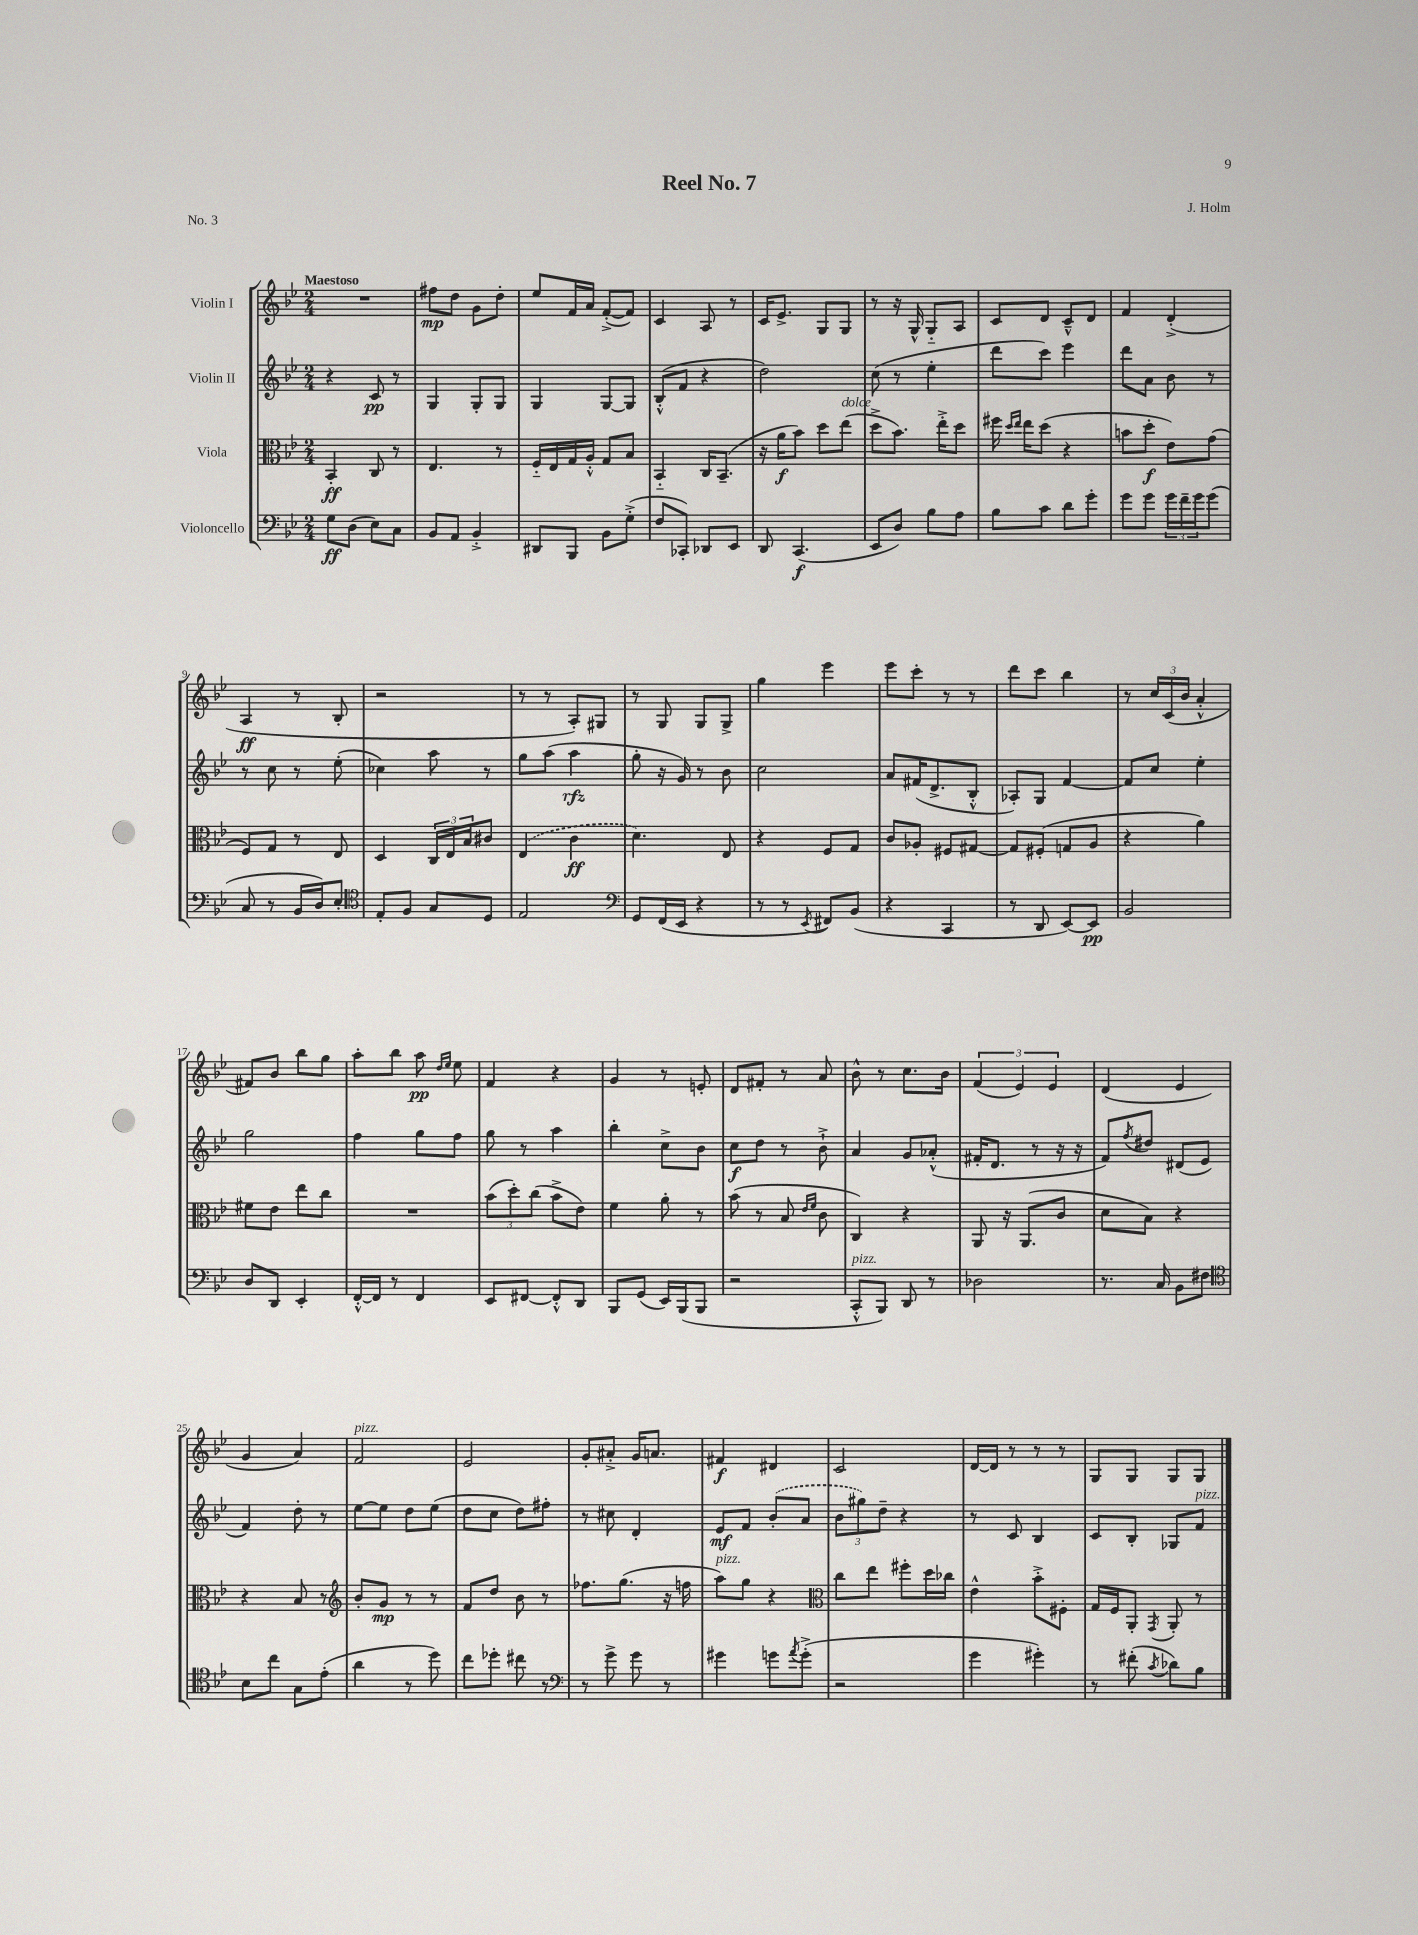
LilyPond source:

\header { title = "Reel No. 7" composer = "J. Holm" piece = "No. 3" }
<<
\new StaffGroup <<
\new Staff = "s0" \with { instrumentName = "Violin I" } {
    \clef treble \key bes \major \numericTimeSignature \time 2/4 \tempo "Maestoso"
    R2 |
    fis''8\mp d''8 g'8 d''8-. |
    ees''8 f'16 a'16 f'8~-.->( f'8) |
    c'4 a8 r8 |
    c'16 ees'8.-> g8 g8 |
    r8 r16 g16-^ g8-_ a8 |
    c'8 d'8 c'8---^ d'8 |
    f'4 d'4-.->( |
    a4\ff r8 bes8-. |
    r2 |
    r8 r8 a8-.) gis8 |
    r8 g8 g8 g8-> |
    g''4 ees'''4 |
    ees'''8 c'''8-. r8 r8 |
    d'''8 c'''8 bes''4 |
    r8 \tuplet 3/2 { c''16 c'16( bes'16 } a'4-.-^ |
    fis'8) bes'8 bes''8 g''8 |
    a''8-. bes''8 a''8\pp \grace { d''16 ees''16 } ees''8 |
    f'4 r4 |
    g'4 r8 e'8-. |
    d'8 fis'8-. r8 a'8 |
    bes'8-^ r8 c''8. bes'16 |
    \tuplet 3/2 { f'4( ees'4) ees'4 } |
    d'4( ees'4 |
    g'4 a'4) |
    f'2^\markup { \italic "pizz." } |
    ees'2 |
    g'8-. ais'8-.-> g'16 a'8. |
    fis'4\f dis'4 |
    c'2 |
    d'16~ d'16 r8 r8 r8 |
    g8 g8 g8 g8 \bar "|." |
}
\new Staff = "s1" \with { instrumentName = "Violin II" } {
    \clef treble \key bes \major \numericTimeSignature \time 2/4
    r4 c'8\pp r8 |
    g4 g8-. g8 |
    g4 g8~ g8 |
    bes8-.-^( f'8 r4 |
    d''2) |
    c''8( r8 ees''4-. |
    d'''8 c'''8) ees'''4 |
    d'''8 a'8 bes'8 r8 |
    r8 c''8 r8 ees''8-.( |
    ces''4) a''8 r8 |
    g''8 a''8( a''4\rfz |
    g''8-. r16 g'16) r8 bes'8 |
    c''2 |
    a'8 fis'16( d'8.-> bes8-.-^ |
    aes8-.) g8 f'4~ |
    f'8 c''8 ees''4-. |
    g''2 |
    f''4 g''8 f''8 |
    g''8 r8 a''4 |
    bes''4-. c''8-> bes'8 |
    c''8\f d''8 r8 bes'8-!-> |
    a'4 g'8 aes'8-.-^( |
    fis'16-. d'8. r8 r16 r16 |
    f'8) \acciaccatura { f''8 } dis''8 dis'8( ees'8 |
    f'4) d''8-. r8 |
    ees''8~ ees''8 d''8 ees''8( |
    d''8 c''8 d''8) fis''8-. |
    r8 cis''8 d'4-. |
    ees'8\mf f'8 \once \slurDashed bes'8-.( a'8 |
    \tuplet 3/2 { bes'8 gis''8) d''8-- } r4 |
    r8 c'8 bes4 |
    c'8 bes8-. ges8 f'8^\markup { \italic "pizz." } \bar "|." |
}
\new Staff = "s2" \with { instrumentName = "Viola" } {
    \clef alto \key bes \major \numericTimeSignature \time 2/4
    bes,4-.\ff c8 r8 |
    ees4. r8 |
    f16-_ ees16 g16 a16-.-^ g8 bes8 |
    bes,4-_ c16 bes,8.--( |
    r16 a'16\f bes'8) d''8 ees''8^\markup { \italic "dolce" }( |
    d''8-> bes'8.) ees''16-.-> d''8 |
    fis''16 \grace { d''16 ees''16 } ees''16 d''8( r4 |
    b'8 d''8-.\f ees'8) g'8( |
    f8) g8 r8 ees8 |
    d4 \tuplet 3/2 { c16 ees16 bes16 } cis'8 |
    \once \slurDashed ees4( c'4\ff |
    d'4.) ees8 |
    r4 f8 g8 |
    c'8 aes8-. fis8 gis8~ |
    gis8 fis8-.( g8 a8 |
    r4 a'4) |
    fis'8 ees'8 ees''8 c''8 |
    R2 |
    \tuplet 3/2 { bes'8( d''8-.) c''8( } bes'8-> ees'8) |
    f'4 a'8-. r8 |
    bes'8( r8 bes8 \grace { ees'16 f'16 } c'8 |
    c4) r4 |
    a,8 r16 a,8.( c'8 |
    d'8 bes8) r4 |
    r4 bes8 r8 |
    \clef treble bes'8-. g'8\mp r8 r8 |
    f'8 d''8 bes'8 r8 |
    fes''8. g''8.( r16 f''16 |
    a''8^\markup { \italic "pizz." }) g''8 r4 |
    \clef alto c''8 ees''8 fis''8-. d''16 ces''16 |
    ees'4-^ bes'8-.-> fis8-. |
    g16 f16 a,8-. \acciaccatura { g,8 } a,8-. r8 \bar "|." |
}
\new Staff = "s3" \with { instrumentName = "Violoncello" } {
    \clef bass \key bes \major \numericTimeSignature \time 2/4
    g8\ff d8( ees8) c8 |
    bes,8 a,8 bes,4-.-> |
    dis,8 bes,,8 bes,8 g8-.->( |
    f8 ces,8-.) des,8 ees,8 |
    d,8 c,4.\f( |
    ees,8 d8) bes8 a8 |
    bes8 c'8 d'8 g'8-. |
    g'8 g'8 \tuplet 3/2 { g'16 f'16-- g'16 } g'8( |
    c8 r8 bes,16 d16) ees8-. |
    \clef tenor ees8-. f8 g8 d8 |
    ees2 |
    \clef bass g,8 f,16( ees,16 r4 |
    r8 r8 \acciaccatura { ees,8 } fis,8) bes,8( |
    r4 c,4 |
    r8 d,8 ees,8~) ees,8\pp |
    bes,2 |
    d8 d,8 ees,4-. |
    f,16~-.-^ f,16 r8 f,4 |
    ees,8 fis,8~ fis,8-.-^ d,8 |
    bes,,8 g,8( ees,16) bes,,16( bes,,8 |
    r2 |
    c,8-.-^^\markup { \italic "pizz." } bes,,8) d,8 r8 |
    des2 |
    r8. c16 bes,8 fis8 |
    \clef tenor bes8 c''8 g8 ees'8-.( |
    a'4 r8 d''8) |
    c''8 des''8-. cis''8 r8 |
    \clef bass r8 g'8-> g'8 r8 |
    gis'4 g'8 \acciaccatura { a'8 } g'8-.->( |
    r2 |
    g'4 gis'4-.) |
    r8 fis'8-.( \acciaccatura { c'8 } des'8) bes8 \bar "|." |
}
>>
>>
